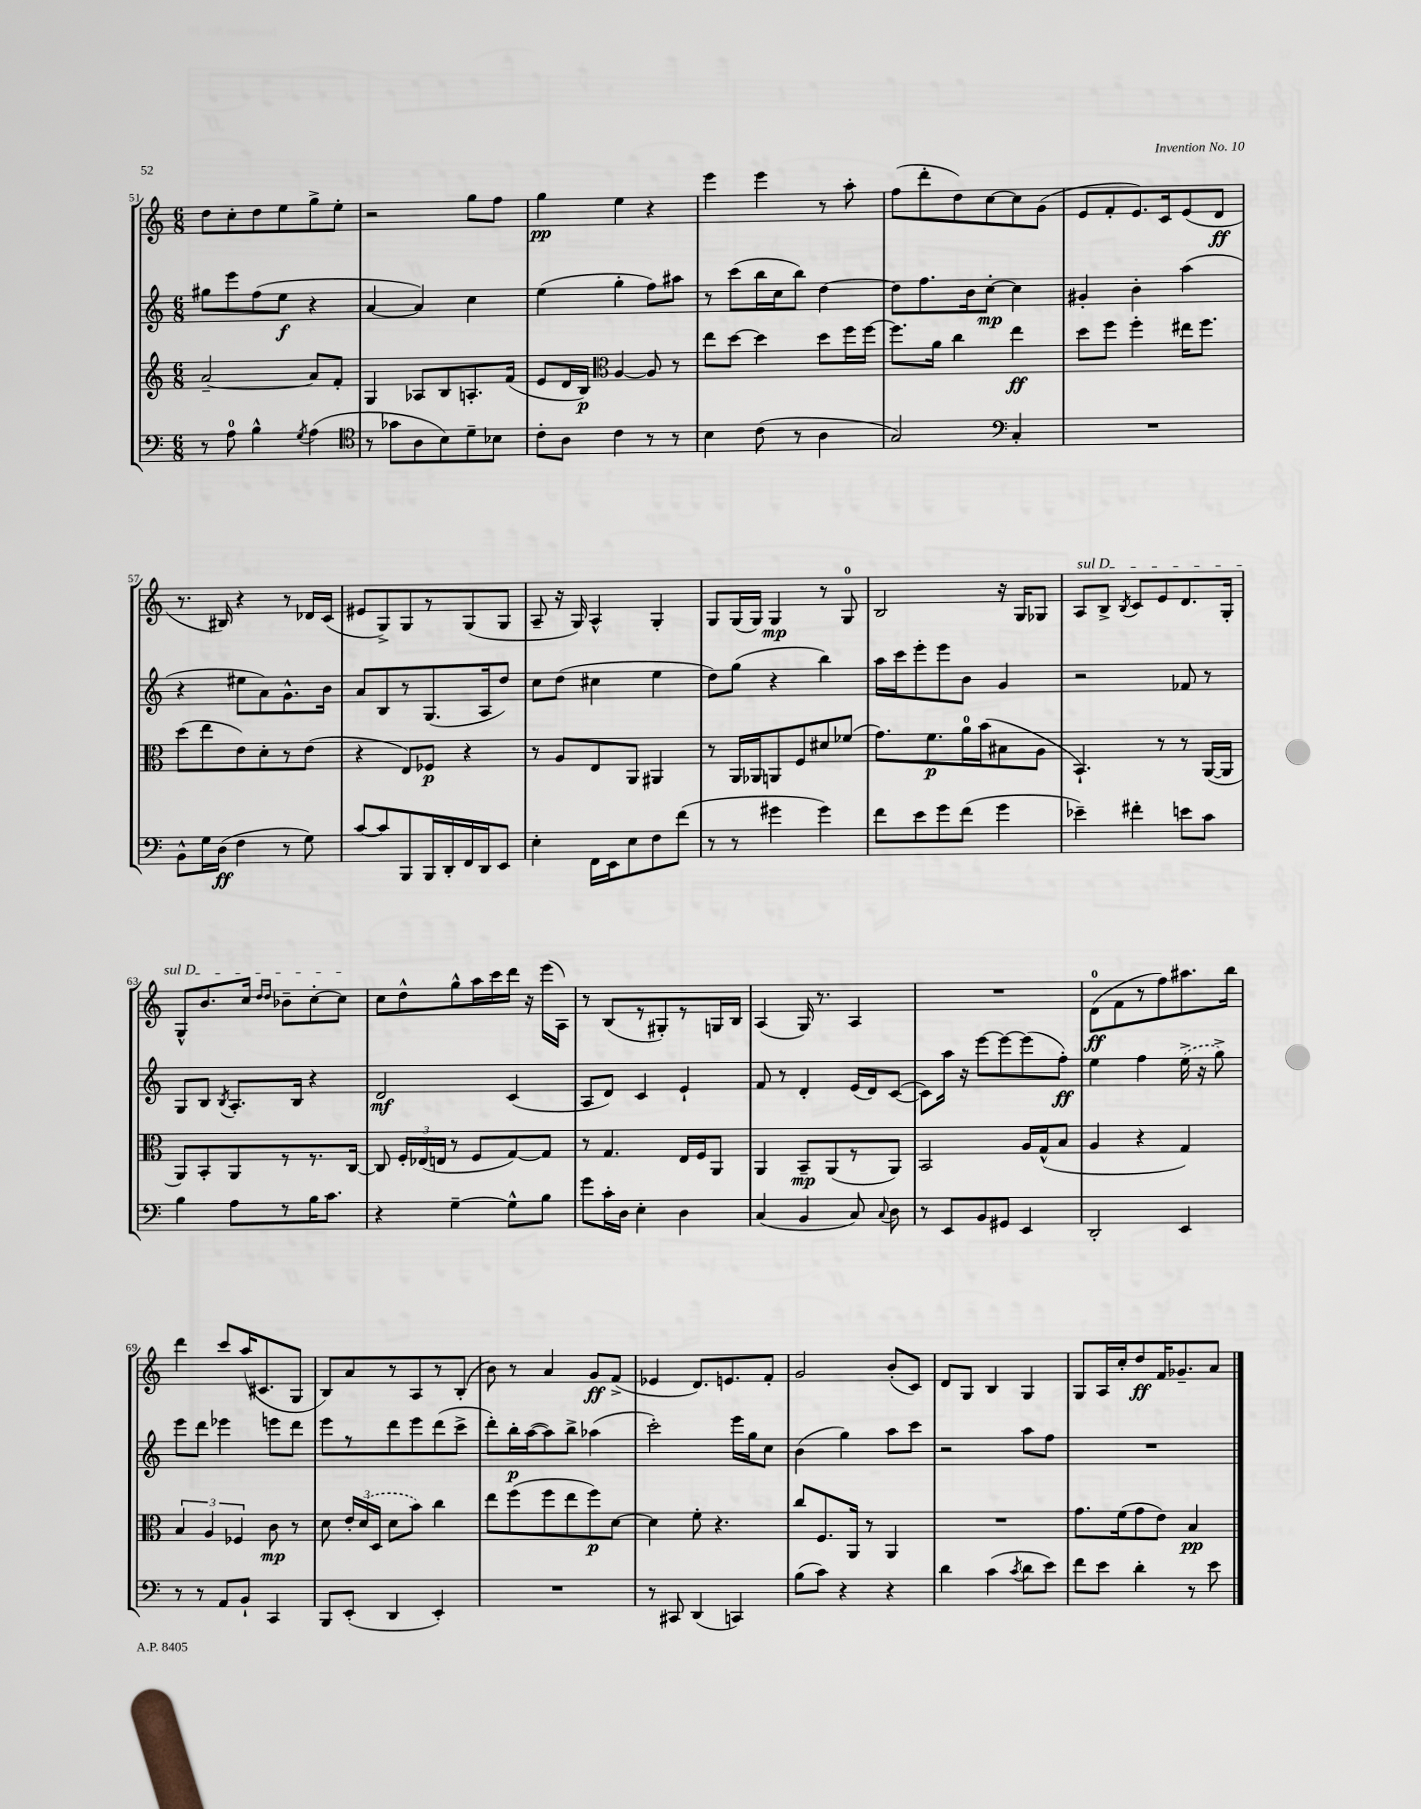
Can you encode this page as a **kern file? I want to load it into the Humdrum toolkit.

**kern	**kern	**kern	**kern
*staff4	*staff3	*staff2	*staff1
*clefF4	*clefG2	*clefG2	*clefG2
*k[]	*k[]	*k[]	*k[]
*M6/8	*M6/8	*M6/8	*M6/8
8r	[2a~/	8gg#\L	8dd\L
8A\	.	8eee\	8cc'\
4B^^\	.	(8ff\	8dd\
.	.	8ee\J	8ee\
8qG/	.	.	.
(4A\	8a/]L	4r	8gg^\
.	8f'/J	.	8ee'\J
=	=	=	=
*clefC4	*	*	*
8r	4G/	[4a/	2r
8g-\L	.	.	.
8A\	8A-/L	4a/])	.
8B\)	8B/	.	.
8d~\	8.A'/	4cc\	8gg\L
8B-\J	.	.	8ff\J
.	(16f/Jk	.	.
=	=	=	=
8c'\L	8e/L	(4ee\	4gg\
8A\J	16d/L	.	.
.	16B/JJ)	.	.
*	*clefC3	*	*
4c\	[4A/	4gg'\	4ee\
8r	8A/]	8ff\L)	4r
8r	8r	8aa#\J	.
=	=	=	=
4B\	8ee\L	8r	4eee\
.	[8dd\J	(8ccc\L	.
(8c\	4dd\]	16bb\L	4eee\
.	.	16cc\J	.
8r	.	8bb\J)	.
4A\	8dd\L	[4dd\	8r
.	16ff\L	.	8aa'\
.	[16ff\JJ	.	.
=	=	=	=
2G/)	8.ff\]L	8dd\]L	(8ff\L
.	.	8.ff\	8ddd'\
.	16a\Jk	.	.
.	4cc\	.	8dd\)
.	.	16b\k	.
.	.	[8cc'\J	[8cc\
*clefF4	*	*	*
4C'/	4ee\	4cc\]	8cc\]
.	.	.	(8g\J
=	=	=	=
2.r	8dd\L	4g#'/	8e/L
.	8ff\J	.	8f'/
.	4ff'\	4b'\	8.e/)
.	.	.	16c/k
.	16ee#\LK	(4aa\	(8e/
.	8.ff\J	.	.
.	.	.	8d/J
=	=	=	=
8BB^^\L	(8dd\L	4r	8.r
16G\L	8ee\	.	.
(16D\JJ	.	.	16B#/)
4F\	8e\)	8ee#\L	4r
.	8d'\	8a\)	.
8r	8r	8.g^^\	8r
8G\)	(8e\J	.	16d-/LL
.	.	16b\Jk	(16c/JJ
=	=	=	=
[8c/L	4r	8a/L	8e#/L
8c/]	.	8B/	8G^/)
8BBB/	8E/L)	8r	8G/
16BBB/L	8F-/J	(8.G/	8r
16DD'/	.	.	.
16FF/	4r	.	(8G/
16DD/J	.	16A/k	.
8EE/J	.	8dd/J)	8G/J
=	=	=	=
4E'\	8r	8cc\L	8A~/
.	8A/L	(8dd\J	16r
.	.	.	16G/)
16FF\LL	8E/	4cc#\	4A^^/
16EE\J	.	.	.
8E\	8AA/J	.	.
8F\	4AA#/	4ee\	4G'/
(8f\J	.	.	.
=	=	=	=
8r	8r	8dd\L)	8G/L
8r	16AA/LL	(8gg\J	(16G/L
.	16AA-/J	.	16G/JJ)
4g#\	8AA/	4r	4G/
.	8F/	.	.
4g#\)	8d#/	4bb\)	8r
.	(8f-/J	.	8G/
=	=	=	=
8f\L	8.g\L)	16aa\LL	2B/
.	.	16ccc\J	.
8e\	.	8eee'\	.
.	8.f\	.	.
8g\	.	8eee\	.
(8f\J	16a\L	8b\J	.
.	(16b\J	.	.
4g\	8B#\	4g/	16r
.	.	.	16G/LK
.	8A\J	.	8G-/J
=	=	=	=
4e-~\)	4.BB`/)	2r	8A/L
.	.	.	8B^/J
.	.	.	8qB/
4f#'\	.	.	8c/L
.	8r	.	8e/
8e\L	8r	8f-/	8.d/
8c\J	([16AA/LL	8r	.
.	16AA/]JJ	.	16G'/Jk
=	=	=	=
4B\	8AA/L)	8G/L	8G^^/L
.	8BB'/	8B/J	8.b/
.	.	8qB/	.
8A\L	8AA/	8.A'/L	.
.	.	.	16cc/Jk
.	.	.	16qqdd/LL
.	.	.	16qqdd/JJ
8r	8r	.	8b-~\L
.	.	16B/Jk	.
16B\K	8.r	4r	[8cc'\
8.c\J	.	.	.
.	.	.	8cc\]J
.	[16C/Jk	.	.
=	=	=	=
4r	8C/]	2d/	8cc\L
.	24F'/LL	.	8dd^^\
.	(24E-/	.	.
.	24E/JJ	.	.
[4G~\	8r	.	8gg^^\
.	8F/L	.	16aa\L
.	.	.	16ccc\
8G^^\]L	[8G/)	(4c/	16ddd\JJ
.	.	.	16r
8B\J	8G/]J	.	(16eee\LL
.	.	.	16A\JJ)
=	=	=	=
8g\L	8r	8A/L	8r
16c'\L	4.G/	8d/J)	(8B/L
16D\JJ	.	.	.
4E'\	.	4c/	8r
.	.	.	8G#'/)
4D\	16E/LL	4e`/	8r
.	16F/J	.	.
.	8AA/J	.	16G/L
.	.	.	16B/JJ
=	=	=	=
(4C/	4AA/	8f/	(4A/
.	.	8r	.
4BB/	8BB~/L	4d'/	16G/)
.	.	.	8.r
.	(8AA/	.	.
8C/)	8r	(16e/LL	4A/
.	.	16d/J)	.
8qqC/	.	.	.
8D\	8AA/J)	([8c/J	.
=	=	=	=
8r	2BB/	8c\]L)	2.r
8EE/L	.	16aa\Jk	.
.	.	16r	.
8BB/	.	[8eee\L	.
8GG#/J	.	8eee\_	.
4EE/	16A/LL	(8eee\]	.
.	(16G^^/J	.	.
.	8B/J	8ff'\J)	.
=	=	=	=
2DD'/	4A/	4ee\	(8d\L
.	.	.	8f\
.	4r	4ff\	8r
.	.	.	8ff\)
4EE/	4G/)	(16ee^\	8.aa#\
.	.	16r	.
.	.	8gg^\)	.
.	.	.	16bb\Jk
=	=	=	=
8r	6B/	8eee\L	4ddd\
8r	.	8ddd\J	.
.	6A/	.	.
8AA/L	.	4eee-\	8ccc/L
.	6F-/	.	.
8BB`/J	.	.	(16aa/K
.	.	.	8.c#/
4CC/	8c\	8eee\L	.
.	8r	8ddd\J	8G/J
=	=	=	=
8BBB/L	8d\	8eee\L	8B/L)
(8EE'/J	24e'/LL	8r	8a/
.	(24d/	.	.
.	24D/JJ	.	.
4DD/	8d\L	8ddd\	8r
.	8b\J)	8eee\	8A/
4EE'/)	4cc\	(8ddd\	8r
.	.	8ccc^\J	(8B'/J
=	=	=	=
2.r	8ee\L	8ddd'\L)	8b\)
.	(8ff\	16bb'\L	8r
.	.	([16aa\J	.
.	8ff\	8aa\])	4a/
.	8ee\	8bb^\J	.
.	8ff\)	(4aa-\	8g/L
.	[8d\J	.	(8f^/J
=	=	=	=
8r	4d\]	2ccc'\)	4e-/
8CC#/	.	.	.
(4DD/	8f'\	.	8.d/L)
.	4.r	.	.
.	.	.	8.e/
4CC/)	.	16eee\LL	.
.	.	16gg\J	.
.	.	8cc\J	8f'/J
=	=	=	=
(8B\L	8cc/L	(4b\	2g/
8c\J)	8.F/	.	.
4r	.	4gg\)	.
.	16AA/Jk	.	.
.	8r	.	.
4r	4AA/	8aa\L	(8b'/L
.	.	8ccc\J	8c/J)
=	=	=	=
4d\	2.r	2r	8d/L
.	.	.	8G/J
(4c\	.	.	4B/
8qc/	.	.	.
8d\L	.	8aa\L	4G/
8e\J)	.	8ff\J	.
=	=	=	=
8f\L	8.g\L	2.r	8G/L
8e\J	.	.	16A/L
.	(16f\k	.	16cc'/J
4d'\	8g\	.	8dd/
.	8e\J)	.	16f/K
.	.	.	8.g-~/
8r	4B/	.	.
8e\	.	.	8a/J
==	==	==	==
*-	*-	*-	*-
